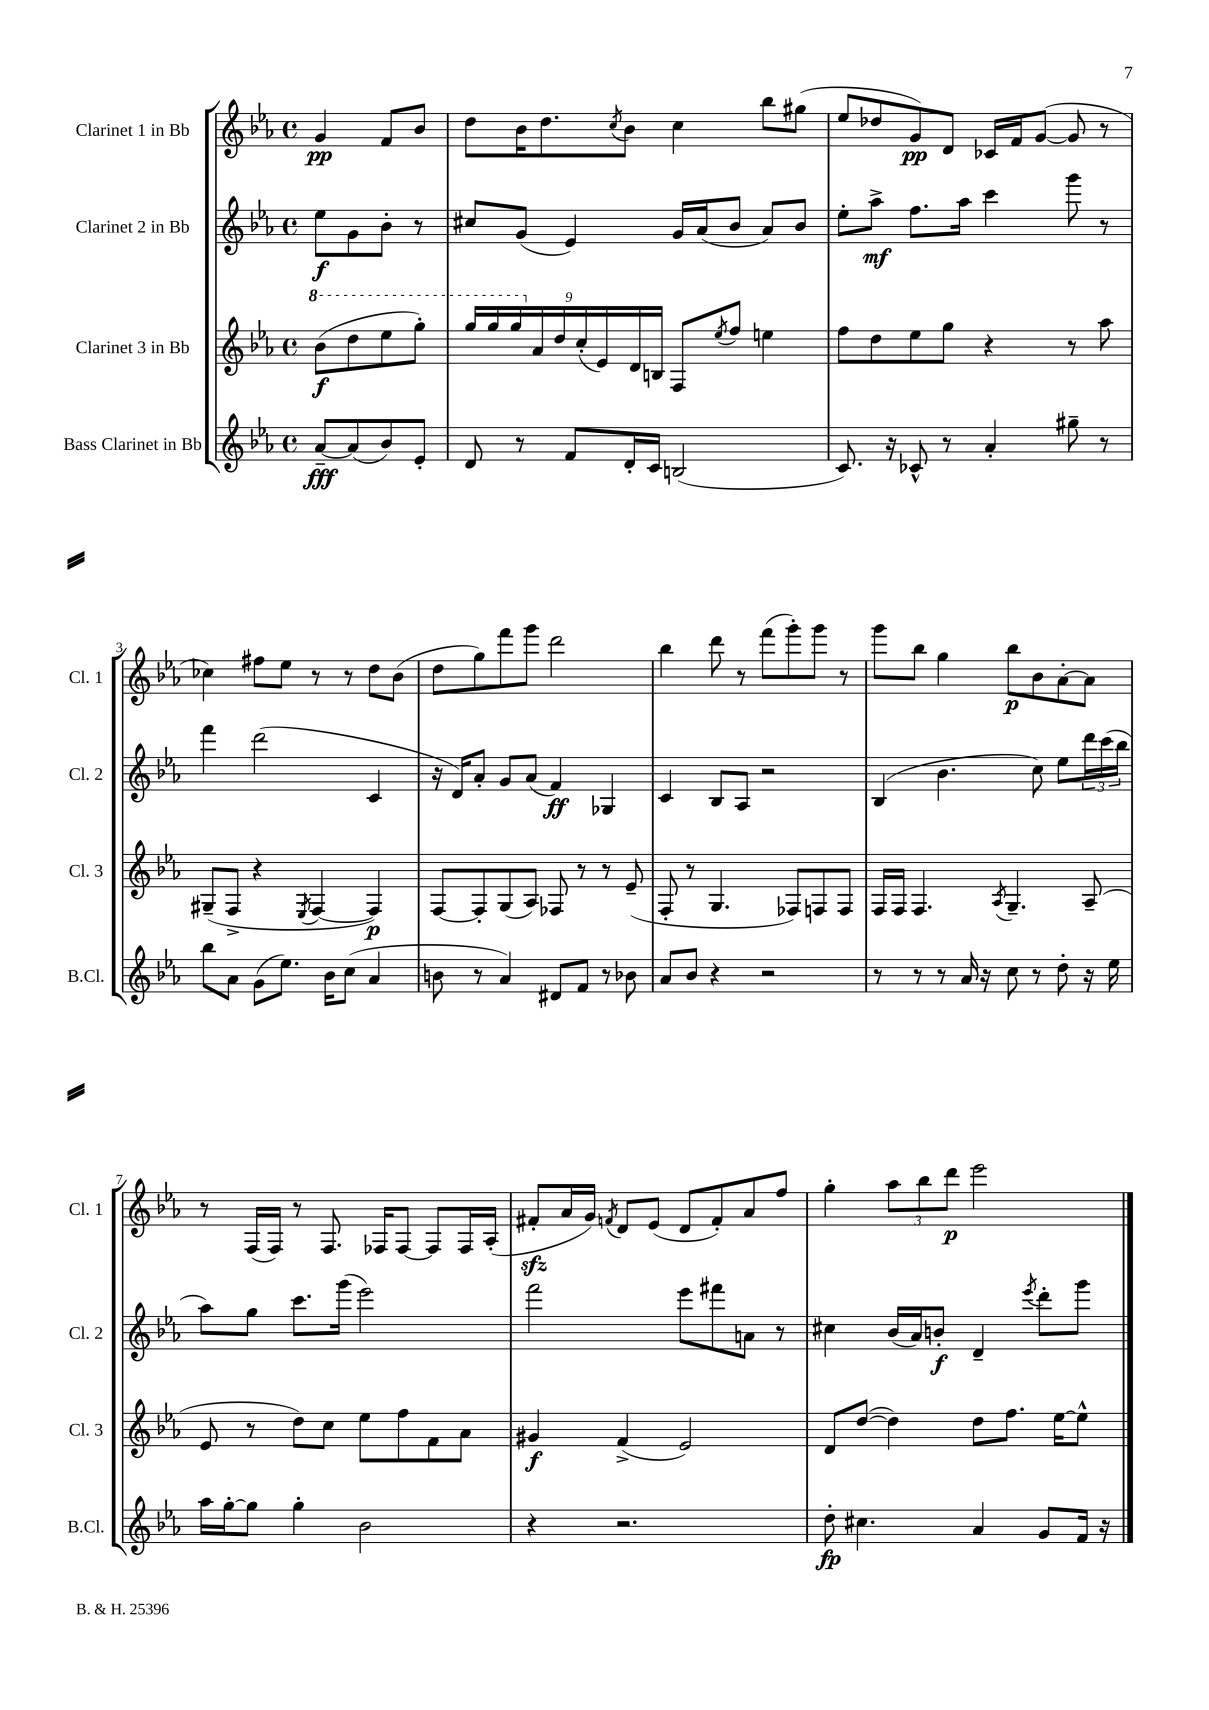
<<
\new StaffGroup <<
\new Staff = "s0" \with { instrumentName = "Clarinet 1 in Bb" shortInstrumentName = "Cl. 1" } {
    \clef treble \key ees \major \defaultTimeSignature \time 4/4 \partial 2
    g'4\pp f'8 bes'8 |
    d''8 bes'16 d''8. \acciaccatura { c''8 } bes'8 c''4 bes''8 gis''8( |
    ees''8 des''8 g'8\pp) d'8 ces'16 f'16 g'8~( g'8 r8 |
    ces''4) fis''8 ees''8 r8 r8 d''8 bes'8( |
    d''8 g''8) f'''8 g'''8 d'''2 |
    bes''4 d'''8 r8 f'''8( g'''8-.) g'''8 r8 |
    g'''8 bes''8 g''4 bes''8\p bes'8 aes'8~-. aes'8 |
    r8 f16( f16) r8 f8. fes16 fes8~ fes8 fes16 aes16-.( |
    fis'8-.\sfz aes'16 g'16) \acciaccatura { f'8 } d'8 ees'8( d'8 f'8-.) aes'8 f''8 |
    g''4-. \tuplet 3/2 { aes''8 bes''8 d'''8\p } ees'''2 \bar "|." |
}
\new Staff = "s1" \with { instrumentName = "Clarinet 2 in Bb" shortInstrumentName = "Cl. 2" } {
    \clef treble \key ees \major \defaultTimeSignature \time 4/4 \partial 2
    ees''8\f g'8 bes'8-. r8 |
    cis''8 g'8( ees'4) g'16 aes'16( bes'8 aes'8) bes'8 |
    ees''8-. aes''8->\mf f''8. aes''16 c'''4 g'''8 r8 |
    f'''4 d'''2( c'4 |
    r16 d'16) aes'8-. g'8 aes'8( f'4\ff) ges4 |
    c'4 bes8 aes8 r2 |
    bes4( bes'4. c''8) ees''8 \tuplet 3/2 { d'''16 c'''16( bes''16 } |
    aes''8) g''8 c'''8. g'''16( ees'''2) |
    f'''2 ees'''8 fis'''8 a'8 r8 |
    cis''4 bes'16( aes'16) b'8-.\f d'4-- \acciaccatura { ees'''8 } d'''8-. g'''8 \bar "|." |
}
\new Staff = "s2" \with { instrumentName = "Clarinet 3 in Bb" shortInstrumentName = "Cl. 3" } {
    \clef treble \key ees \major \defaultTimeSignature \time 4/4 \partial 2
    \ottava #1 bes''8\f( d'''8 ees'''8 g'''8-.) |
    \tuplet 9/8 { g'''16 g'''16 g'''16 \ottava #0 aes'16 d''16 c''16-.( ees'16) d'16 b16 } f8 \acciaccatura { ees''8 } f''8 e''4 |
    f''8 d''8 ees''8 g''8 r4 r8 aes''8 |
    gis8--( f8-> r4 \acciaccatura { ees8 } f4~ f4\p) |
    f8~ f8-. g8( aes8) fes8 r8 r8 ees'8--( |
    f8-. r8 g4. fes8) f8 f8 |
    f16 f16 f4. \acciaccatura { aes8 } g4.-- aes8--( |
    ees'8 r8 d''8) c''8 ees''8 f''8 f'8 aes'8 |
    gis'4\f f'4->( ees'2) |
    d'8 d''8~( d''4) d''8 f''8. ees''16~ ees''8-^ \bar "|." |
}
\new Staff = "s3" \with { instrumentName = "Bass Clarinet in Bb" shortInstrumentName = "B.Cl." } {
    \clef treble \key ees \major \defaultTimeSignature \time 4/4 \partial 2
    aes'8~--\fff aes'8( bes'8) ees'8-. |
    d'8 r8 f'8 d'16-. c'16 b2( |
    c'8.) r16 ces'8-^ r8 aes'4-. gis''8-- r8 |
    bes''8 aes'8 g'8( ees''8.) bes'16 c''8( aes'4 |
    b'8 r8 aes'4) dis'8 f'8 r8 bes'8 |
    aes'8 bes'8 r4 r2 |
    r8 r8 r8 aes'16 r16 c''8 r8 d''8-. r16 ees''16 |
    aes''16 g''16~-. g''8 g''4-. bes'2 |
    r4 r2. |
    d''8-.\fp cis''4. aes'4 g'8 f'16 r16 \bar "|." |
}
>>
>>
